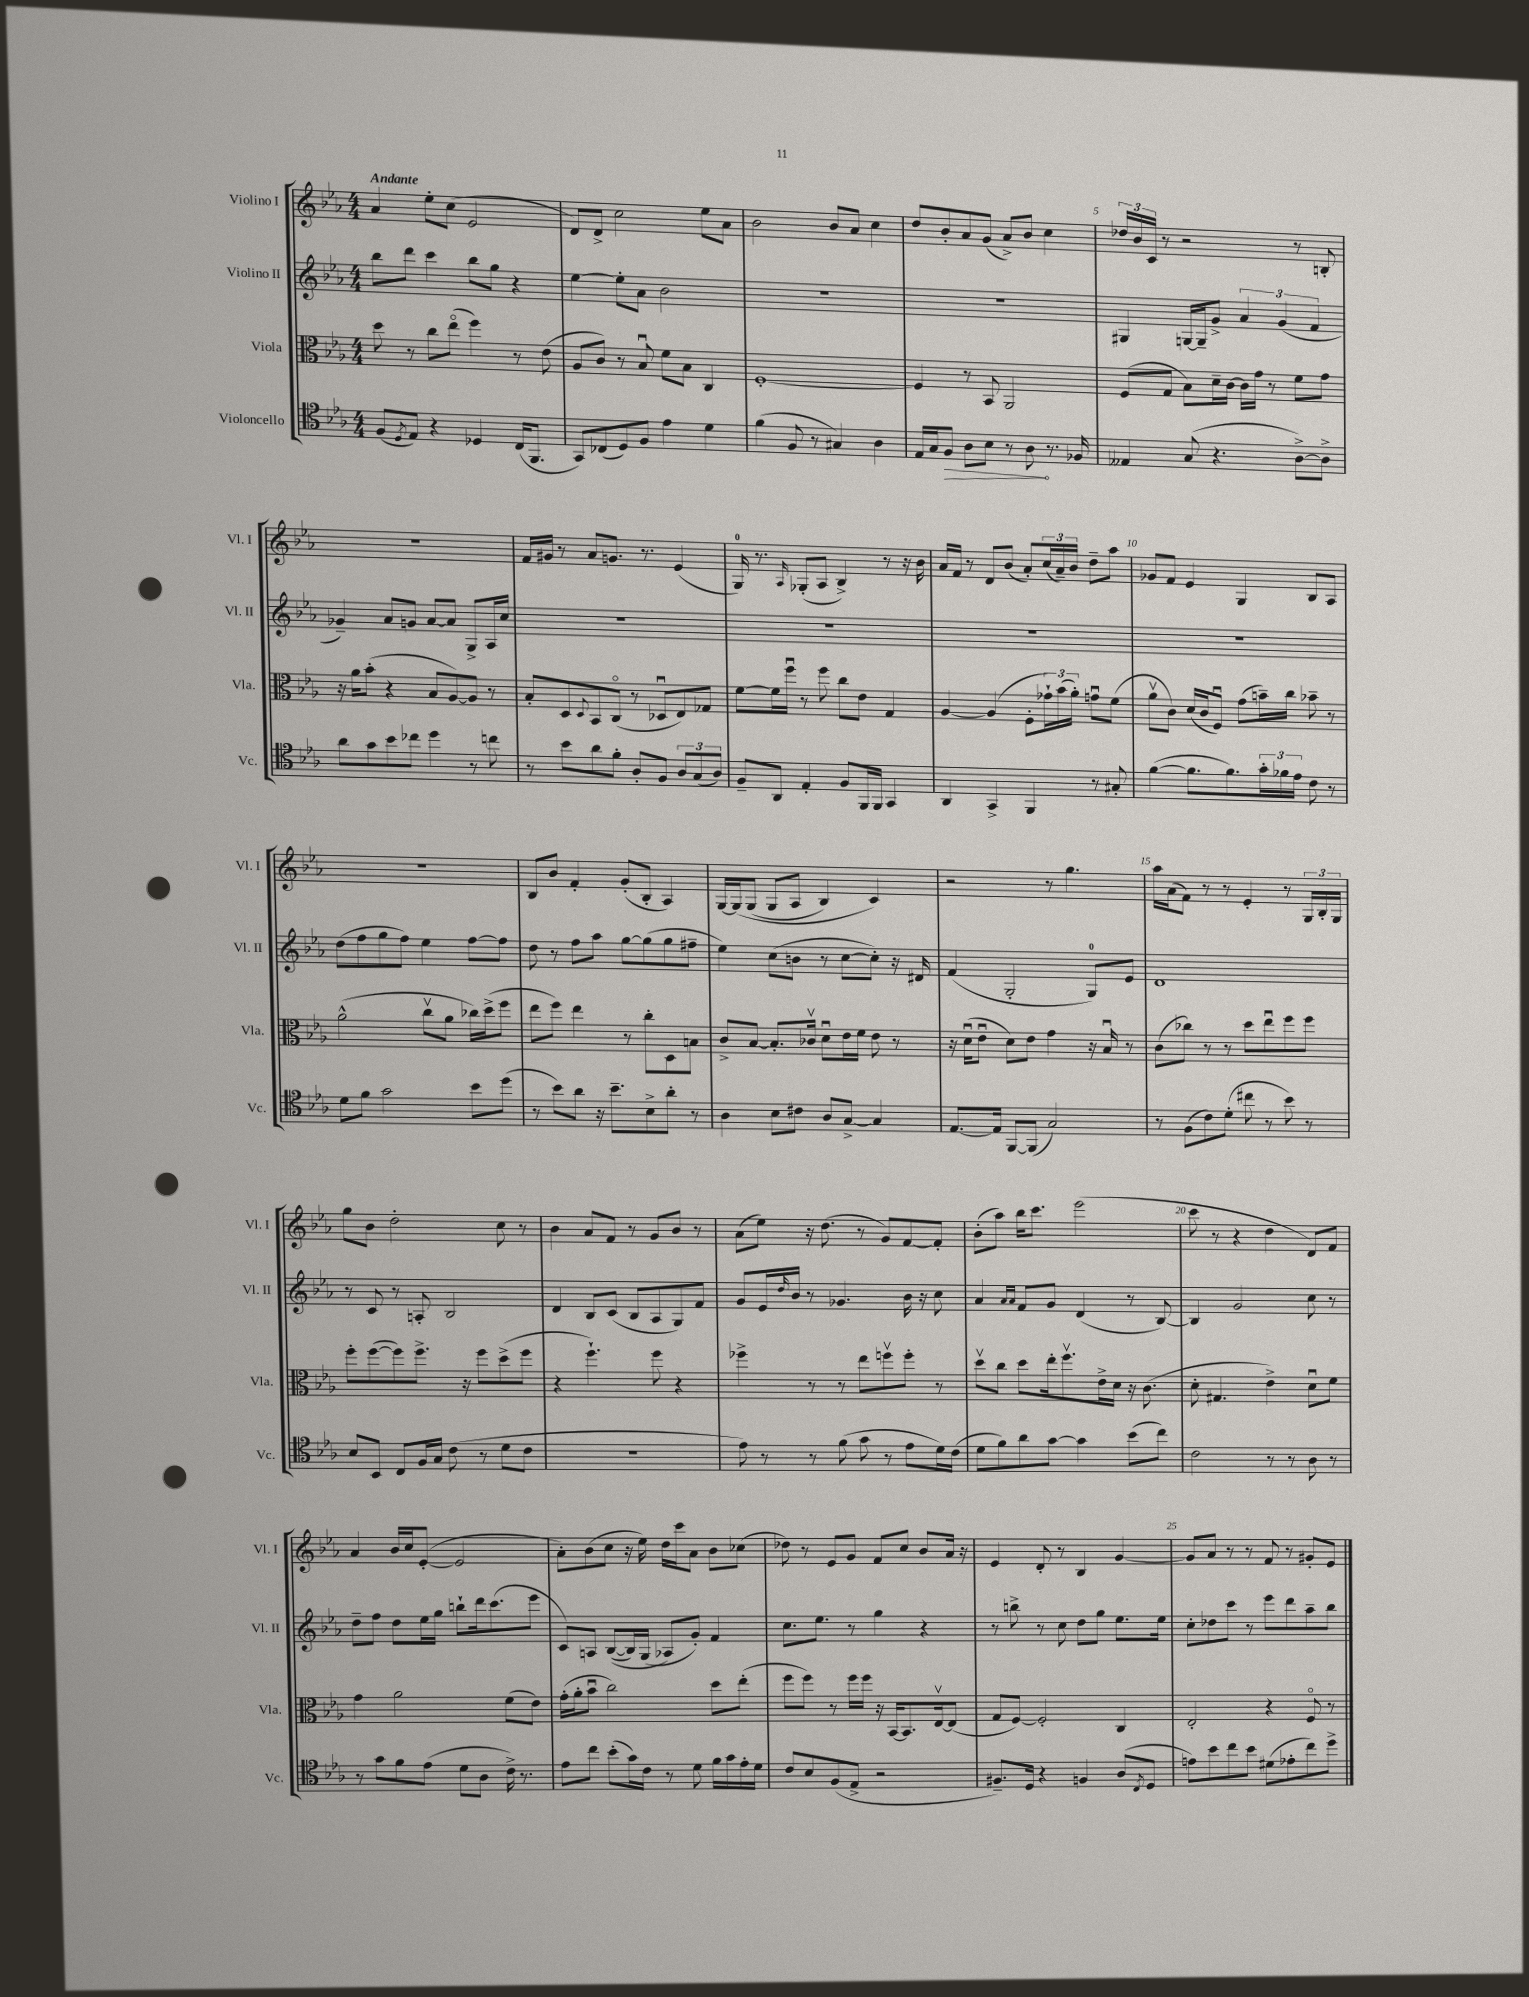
<<
\new StaffGroup <<
\new Staff = "s0" \with { instrumentName = "Violino I" shortInstrumentName = "Vl. I" } {
    \clef treble \key ees \major \numericTimeSignature \time 4/4 \tempo "Andante"
    aes'4 ees''8-. c''8( ees'2 |
    d'8) d'8-> c''2 ees''8 aes'8 |
    bes'2 bes'8 aes'8 c''4 |
    d''8 bes'8-. aes'8 g'8( aes'8->) bes'8 c''4 |
    \tuplet 3/2 { des''16 bes'16 c'16 } r8 r2 r8 b8-. |
    r1 |
    f'16 gis'16 r8 aes'8 g'8. r8. ees'4( |
    g16-0) r8. \grace { aes16 } ges8-.( aes8 bes4->) r8 r16 bes'16 |
    aes'16 f'16 r8 d'8 bes'8( aes'8-.) \tuplet 3/2 { c''16( aes'16--) bes'16 } d''8-- aes''8 |
    ges'8 f'8 ees'4 g4 bes8 aes8 |
    R1 |
    bes8 bes'8 f'4-. g'8-.( bes8-. aes4) |
    g16~ g16\( g8( g8 aes8 bes4) c'4\) |
    r2 r8 g''4. |
    aes''16 aes'16( f'8) r8 r8 ees'4-. r8 \tuplet 3/2 { g16 bes16-. g16 } |
    g''8 bes'8 d''2-. c''8 r8 |
    bes'4 aes'8 f'8 r8 g'8 bes'8 r8 |
    aes'8( ees''8) r16 d''8.( r8 g'8) f'8~ f'8-. |
    bes'8-.( aes''8) bes''16 c'''8. ees'''2( |
    c'''8 r8 r4 d''4 d'8) f'8 |
    aes'4 bes'16 c''16 ees'8~-.( ees'2 |
    aes'8-.) bes'8( c''8 r16 ees''16) d''16 c'''16 aes'8 bes'8 ces''8( |
    des''8) r8 ees'8 g'8 f'8 c''8 bes'8 aes'16 r16 |
    ees'4 d'8-. r8 bes4 g'4~ |
    g'8 aes'8 r8 r8 f'8 r8 gis'8-. ees'8 \bar "|." |
}
\new Staff = "s1" \with { instrumentName = "Violino II" shortInstrumentName = "Vl. II" } {
    \clef treble \key ees \major \numericTimeSignature \time 4/4
    bes''8 d'''8 c'''4 bes''8 g''8 r4 |
    ees''4~ ees''8-. aes'8 bes'2 |
    R1 |
    R1 |
    gis4 g16~ g16-- g'8-> \tuplet 3/2 { aes'4 g'4( f'4 } |
    ges'4--) aes'8 g'8 aes'8~ aes'8 g8-> aes16 c''16 |
    R1 |
    R1 |
    R1 |
    R1 |
    d''8( f''8 g''8 f''8) ees''4 f''8~ f''8 |
    d''8 r8 f''8 aes''8 g''8~ g''8( g''8 fis''8-- |
    ees''4) c''8( b'8 r8 c''8~ c''8-.) r16 dis'16 |
    f'4( g2-. g8-0) ees'8 |
    d'1 |
    r8 c'8 r8 a8-. bes2 |
    d'4 bes8 c'8( bes8 aes8 g8) f'8 |
    g'8 ees'16 \grace { d''16 } bes'16 r8 ges'4. bes'16 r16 c''8 |
    aes'4 \grace { aes'16 aes'16 } f'8 g'8 d'4( r8 bes8~) |
    bes4 g'2 c''8 r8 |
    d''8-- f''8 d''8 ees''16 g''16 b''8-! d'''16 c'''8.( ees'''8 |
    c'8) a8 bes8~(\( bes16) g16( aes8\) g'8-.) f'4 |
    c''8. ees''8. r8 g''4 r4 |
    r8 b''8-> r8 c''8 d''8 g''8 ees''8. ees''16 |
    c''8-. des''8 c'''8 r8 ees'''8 d'''8 aes''8-- bes''8 \bar "|." |
}
\new Staff = "s2" \with { instrumentName = "Viola" shortInstrumentName = "Vla." } {
    \clef alto \key ees \major \numericTimeSignature \time 4/4
    d''8 r8 c''8 ees''8\flageolet( f''4) r8 ees'8( |
    aes8 c'8) r8 bes8\downbow f'8 bes8 c4 |
    f1~-. |
    f4 r8 bes,8 aes,2 |
    f8( g8 bes8) d'16-- c'16~ c'16 g'16 r8 f'8 g'8 |
    r16 aes'16 bes'8-.( r4 bes8 aes8~) aes8 r8 |
    bes8-. d8 \appoggiatura { d8 } bes,8 c8\flageolet( r8 des8\downbow ees8) ges8 |
    f'8~ f'16 f''16\downbow r8 f''8 c''8 ees'8 g4 |
    aes4~ aes4( f8-. \tuplet 3/2 { ges'16-!) bes'16( aes'16-.) } g'8\downbow f'8( |
    aes'8\upbow c'8) d'16( c'16 f8\downbow) g'8( b'16--) c''16 bes'8-- r8 |
    aes'2-^( c''8\upbow aes'8 ces''16) d''16->( f''8 |
    ees''8 f''8) ees''4 r8 c''8-. d8 b8 |
    c'8-> bes8~ bes8.-. ces'16\upbow d'8\downbow ees'16 f'16 ees'8 r8 |
    r16 d'16\downbow( ees'8\downbow d'8) ees'8 g'4 r16 bes16\downbow r8 |
    c'8( ces''8) r8 r8 d''8 ees''8\downbow f''8 f''8 |
    f''8-. f''8~( f''8) f''8.-> r16 f''8 d''8->( f''8 |
    r4 f''4.-!) f''8 r4 |
    fes''4-> r8 r8 ees''8 f''8\upbow f''8-. r8 |
    d''8\upbow c''8 d''8 ees''16-. f''8.\upbow ees'16-> d'16 r16 c'8.( |
    d'8-. gis4. ees'4->) d'8\downbow f'8 |
    g'4 aes'2 f'8( ees'8) |
    g'16-.( aes'16-. bes'8\downbow c''2) d''8 ees''8-.( |
    f''8 f''8) r8 f''16 f''16 r16 bes,16~ bes,8. ees16~\upbow ees8( |
    g8 f8~) f2-. c4 |
    ees2-. r4 f8\flageolet r8 \bar "|." |
}
\new Staff = "s3" \with { instrumentName = "Violoncello" shortInstrumentName = "Vc." } {
    \clef tenor \key ees \major \numericTimeSignature \time 4/4
    f8( \acciaccatura { d8 } ees8) r4 des4 c16( f,8. |
    g,8) ces8( d8) f8 ees'4 d'4 |
    f'4( f8 r8 gis4) aes4 |
    ees16 g16 \once \override Hairpin.circled-tip = ##t f8\> aes8 bes8 r8 aes8\! r8. fes16 |
    eeses4 g8( r4. aes8~->) aes8-> |
    aes'8 g'8 bes'8 ces''8 d''4 r8 c''8 |
    r8 bes'8 aes'8 f'8-. aes8-. f8 \tuplet 3/2 { aes8 g8( aes8) } |
    f8-- aes,8 ees4-. f8 f,16 f,16 g,4 |
    aes,4 g,4-> f,4 r8 gis8-. |
    f'4~( f'8. f'8.) \tuplet 3/2 { g'16-. fes'16 ees'16 } c'8 r8 |
    d'8 f'8 g'2 bes'8 d''8( |
    r8 bes'8) aes'8 r16 bes'8.-- bes8-> aes'8-. r8 |
    aes4 bes8 cis'8 aes8 g8~-> g4 |
    ees8.~ ees16 f,8~ f,8( g2) |
    r8 f8( c'8) d'8-.( cis''8 r8 bes'8) r8 |
    bes8 bes,8 c8 f16 g16 c'8( r8 d'8 c'8 |
    R1 |
    ees'8) r8 r8 f'8( g'8 r8 ees'8 d'16) c'16( |
    d'8 f'8) aes'8 g'8~ g'4 bes'8( c''8) |
    c'2 r8 r8 aes8 r8 |
    r8 g'8 f'8 ees'8( d'8 aes8 c'16->) r8. |
    ees'8 c''8 bes'8-.( g'16) c'16 r8 d'8 f'16 g'16 ees'16-. d'16 |
    c'8 bes8 f8( ees8-> r2 |
    fis8.--) d16 r4 f4 aes8( \acciaccatura { c8 } d8 |
    e'8) bes'8 c''8 bes'8 dis'8( ees'8-. c''8) d''8-> \bar "|." |
}
>>
>>
\layout { \context { \Score \override BarNumber.break-visibility = ##(#f #t #t) barNumberVisibility = #(every-nth-bar-number-visible 5) } }
